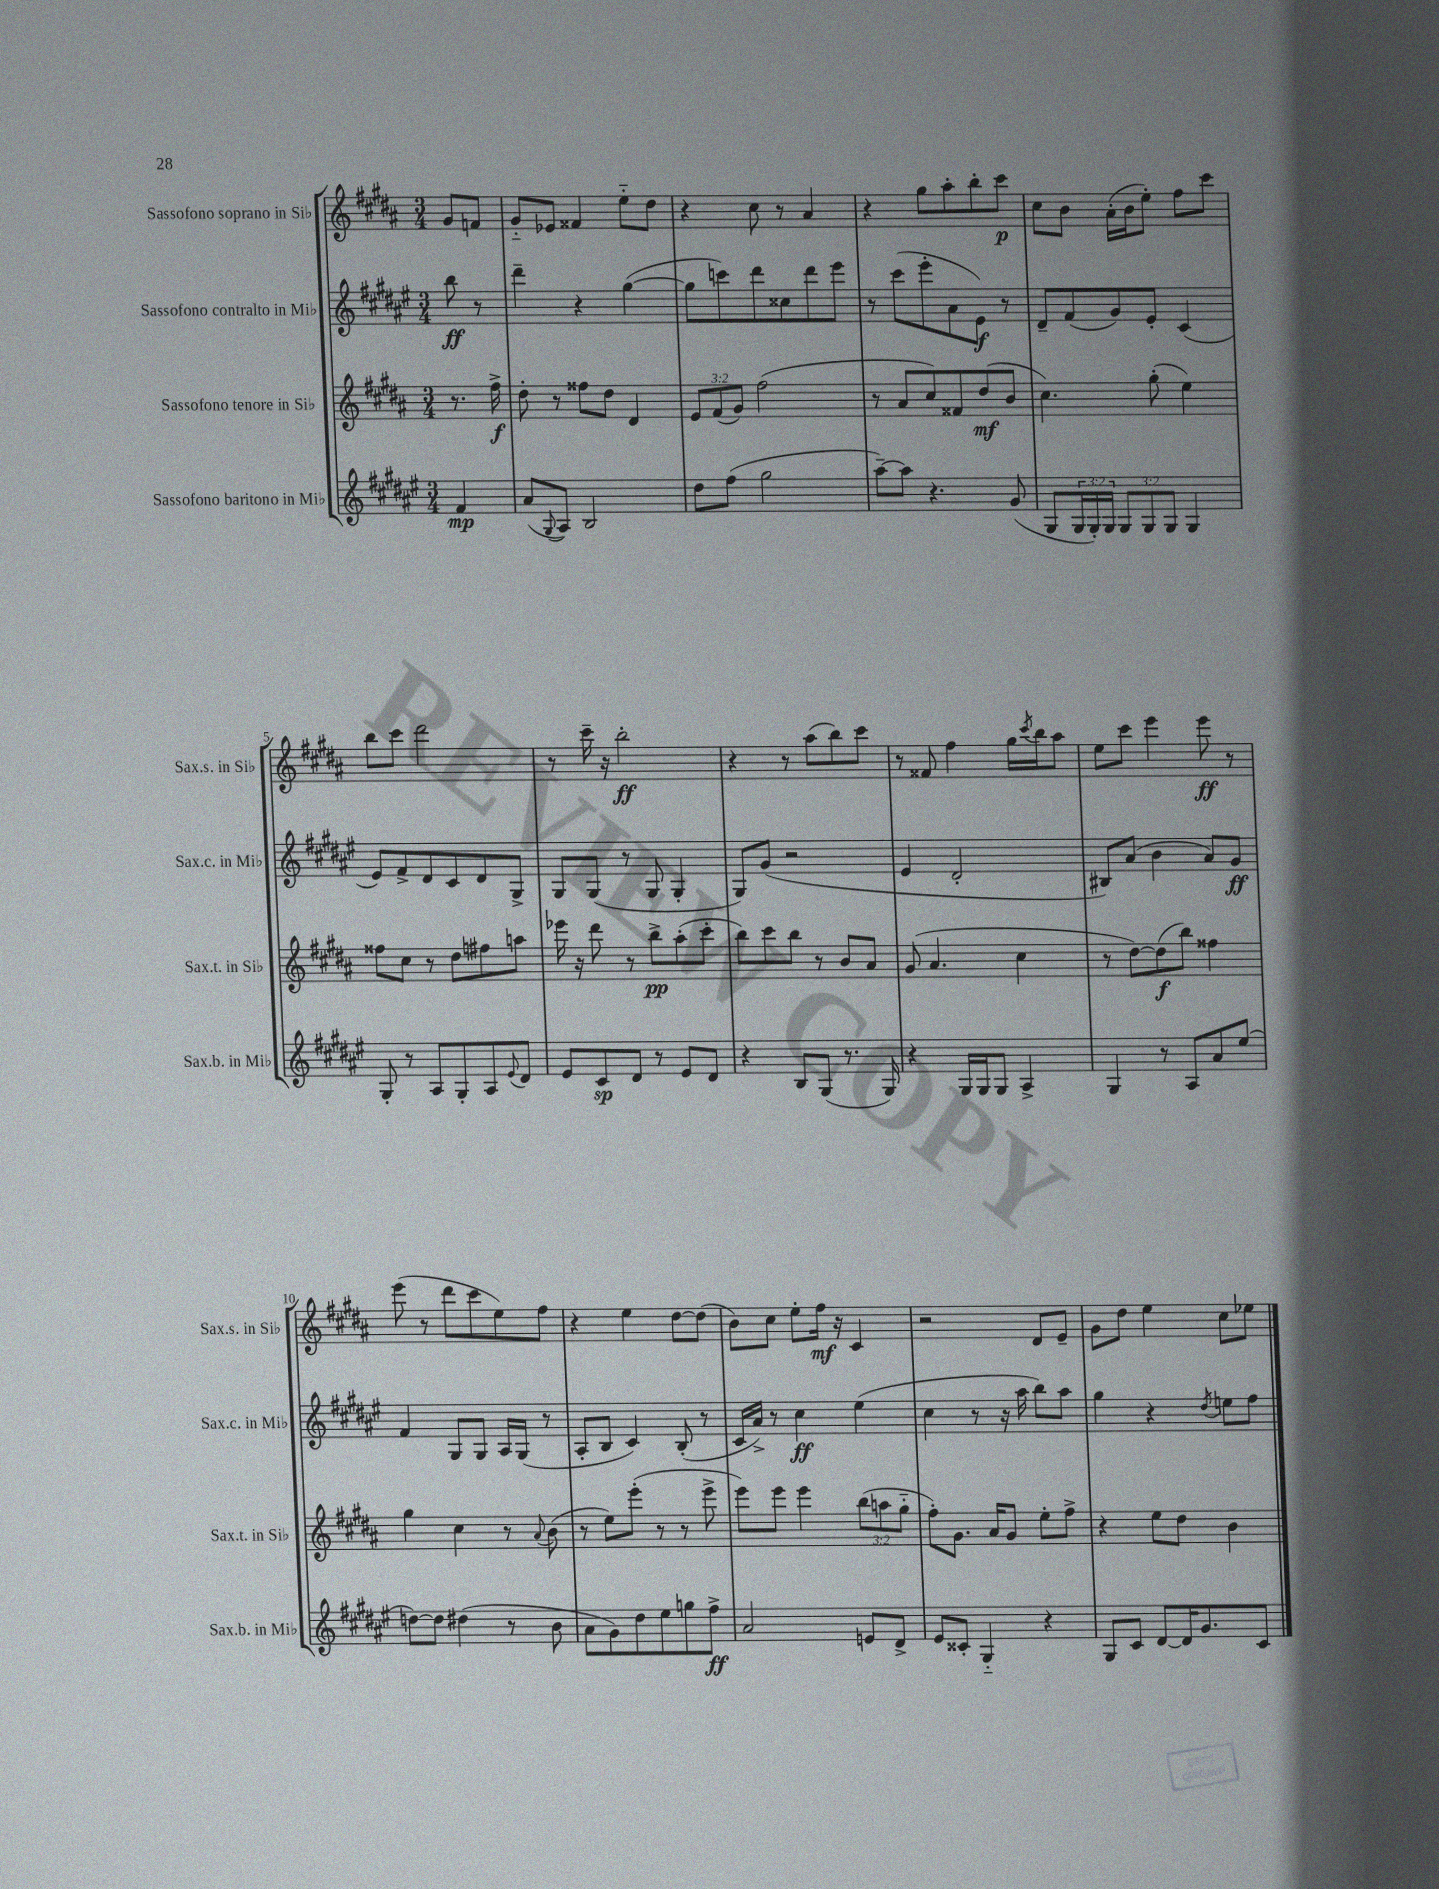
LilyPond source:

<<
\new StaffGroup <<
\new Staff = "s0" \with { instrumentName = "Sassofono soprano in Sib" shortInstrumentName = "Sax.s. in Sib" } {
    \clef treble \key b \major \numericTimeSignature \time 3/4 \partial 4
    gis'8 f'8 |
    gis'8-_ ees'8 fisis'4 e''8-_ dis''8 |
    r4 cis''8 r8 ais'4 |
    r4 gis''8 ais''8-. b''8-. cis'''8\p |
    cis''8 b'8 ais'16-.( b'16 e''8-.) fis''8 cis'''8 |
    b''8 cis'''8 dis'''2 |
    r8 cis'''16-- r16 b''2-.\ff |
    r4 r8 ais''8( b''8) cis'''8 |
    r8 fisis'8 fis''4 gis''16 \acciaccatura { cis'''8 } b''16 ais''8 |
    e''8 cis'''8 e'''4 e'''8\ff r8 |
    e'''8( r8 dis'''8 cis'''8 e''8) fis''8 |
    r4 e''4 dis''8~ dis''8( |
    b'8) cis''8 e''8-. fis''16\mf r16 cis'4 |
    r2 dis'8 e'8-- |
    gis'8 dis''8 e''4 cis''8 ees''8 \bar "|." |
}
\new Staff = "s1" \with { instrumentName = "Sassofono contralto in Mib" shortInstrumentName = "Sax.c. in Mib" } {
    \clef treble \key fis \major \numericTimeSignature \time 3/4 \partial 4
    b''8\ff r8 |
    dis'''4-- r4 gis''4~( |
    gis''8 c'''8) dis'''8 cisis''8 dis'''8 eis'''8 |
    r8 cis'''8( eis'''8-. ais'8 eis'8\f) r8 |
    dis'8-- fis'8( gis'8) eis'8-. cis'4( |
    eis'8) fis'8-> dis'8 cis'8 dis'8 gis8-> |
    gis8 gis8( r8 gis8 gis4-. |
    gis8) gis'8( r2 |
    eis'4 dis'2-. |
    bis8) ais'8( b'4 ais'8) gis'8\ff |
    fis'4 gis8 gis8 ais16 gis16( r8 |
    ais8-. b8 cis'4) b8-.( r8 |
    cis'16 ais'16->) r8 cis''4\ff eis''4( |
    cis''4 r8 r16 ais''16 b''8) ais''8 |
    gis''4 r4 \acciaccatura { dis''8 } e''8 fis''8 \bar "|." |
}
\new Staff = "s2" \with { instrumentName = "Sassofono tenore in Sib" shortInstrumentName = "Sax.t. in Sib" } {
    \clef treble \key b \major \numericTimeSignature \time 3/4 \override Staff.TupletNumber.text = #tuplet-number::calc-fraction-text \partial 4
    r8. fis''16->\f |
    dis''8-. r8 fisis''8 dis''8 dis'4 |
    \tuplet 3/2 { e'8 fis'8( gis'8) } fis''2( |
    r8 ais'8 cis''8) fisis'8 dis''8\mf( b'8 |
    cis''4.) gis''8-.( e''4) |
    fisis''8 cis''8 r8 dis''8 fis''8 a''8 |
    ees'''16 r16 dis'''8 r8 b''8->\pp ais''8-.( cis'''8-. |
    b''8) cis'''8 b''8 r8 b'8 ais'8 |
    gis'8( ais'4. cis''4 |
    r8 dis''8~) dis''8\f( b''8) fisis''4 |
    gis''4 cis''4 r8 \appoggiatura { ais'8 } b'8( |
    r8 e''8) e'''8-.( r8 r8 e'''8-> |
    e'''8) e'''8 e'''4 \tuplet 3/2 { b''8( a''8 gis''8-_ } |
    fis''8-.) gis'8. ais'16 gis'8 e''8-. fis''8-> |
    r4 e''8 dis''8 b'4 \bar "|." |
}
\new Staff = "s3" \with { instrumentName = "Sassofono baritono in Mib" shortInstrumentName = "Sax.b. in Mib" } {
    \clef treble \key fis \major \numericTimeSignature \time 3/4 \override Staff.TupletNumber.text = #tuplet-number::calc-fraction-text \partial 4
    fis'4\mp |
    ais'8( \appoggiatura { gis8 } ais8) b2 |
    dis''8 fis''8( gis''2 |
    ais''8~--) ais''8 r4. gis'8( |
    gis8 \tuplet 3/2 { gis16 gis16-.) gis16 } \tuplet 3/2 { gis8 gis8 gis8 } gis4 |
    gis8-. r8 ais8 gis8-. ais8 \appoggiatura { eis'8 } dis'8 |
    eis'8 cis'8\sp dis'8 r8 eis'8 dis'8 |
    r4 b8 gis8( r8. gis16) |
    r4 gis16 gis16 gis8 ais4-> |
    gis4 r8 ais8 ais'8 eis''8( |
    d''8~) d''8 dis''4( r8 b'8 |
    ais'8 gis'8) dis''8 eis''8 g''8 fis''8->\ff |
    ais'2 e'8 dis'8-> |
    eis'8 cisis'8-. gis4-_ r4 |
    gis8 cis'8 dis'8~ dis'16 gis'8. cis'8 \bar "|." |
}
>>
>>
